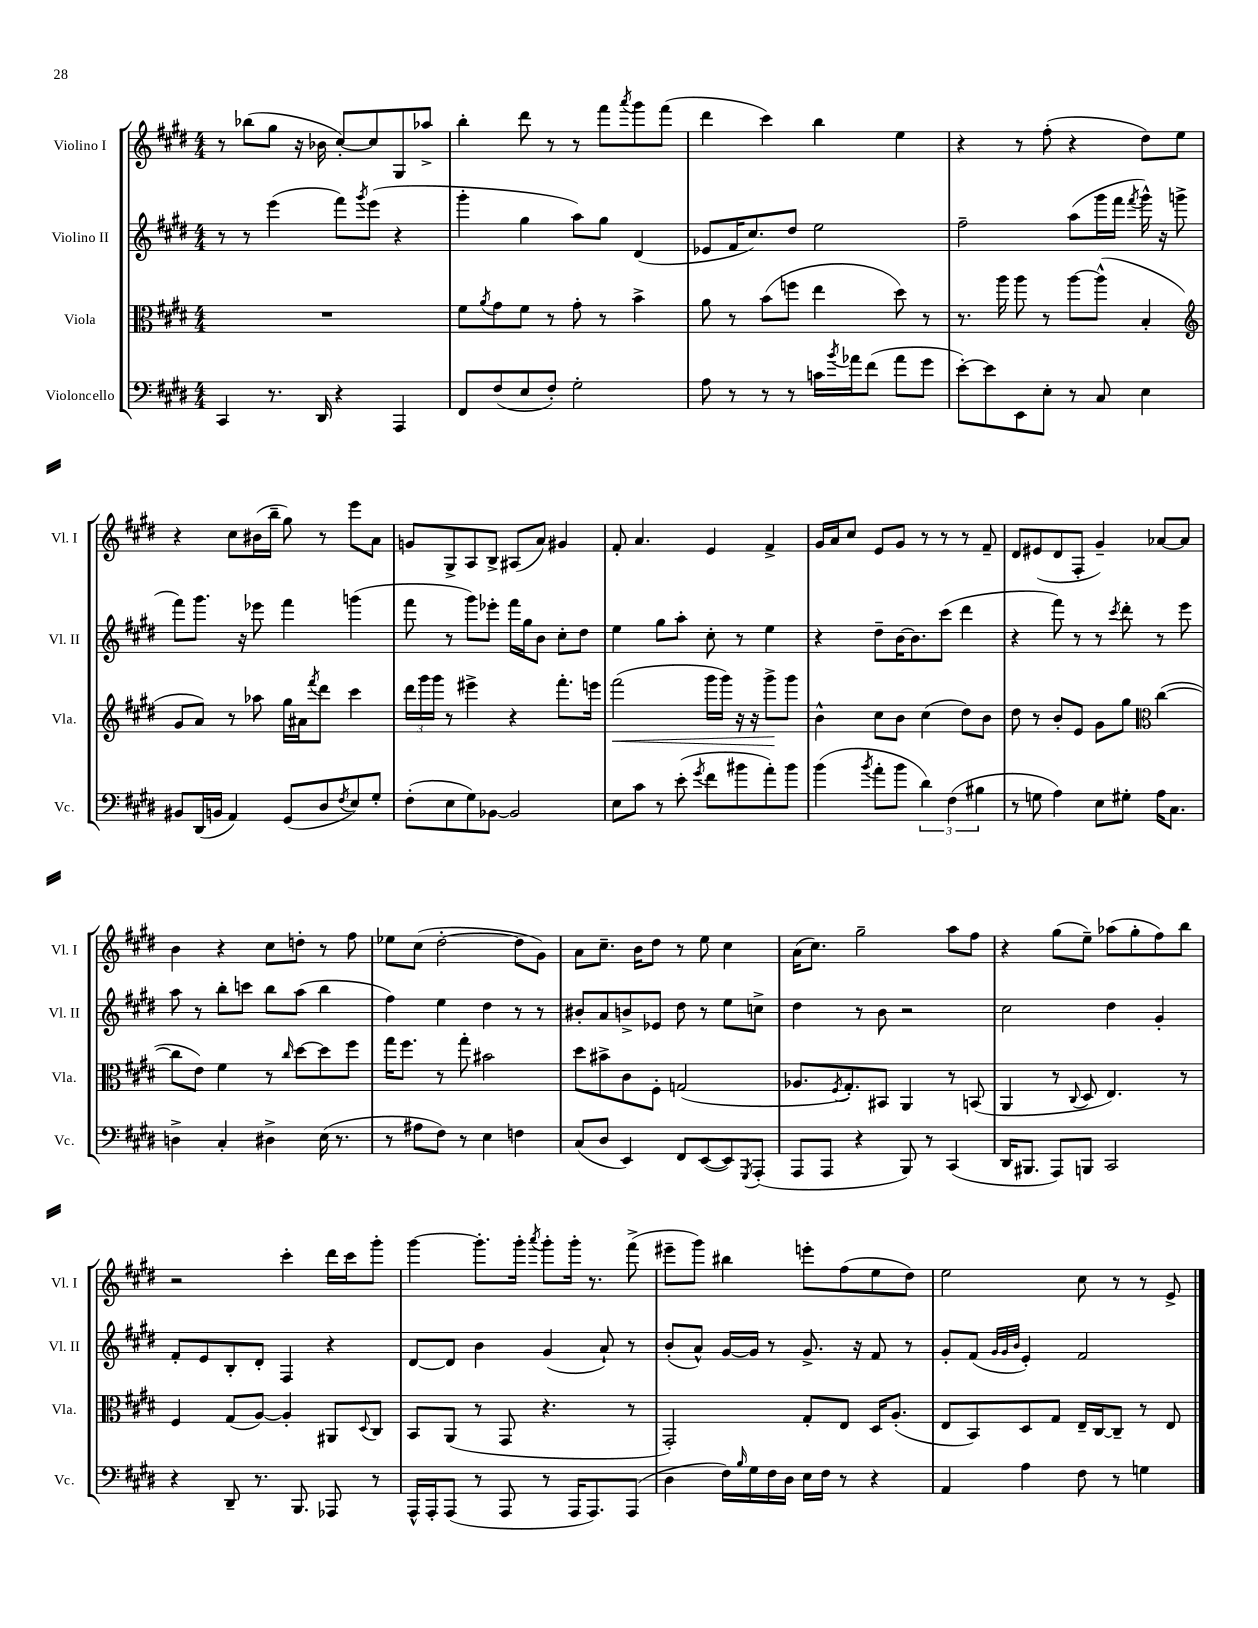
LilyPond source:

<<
\new StaffGroup <<
\new Staff = "s0" \with { instrumentName = "Violino I" shortInstrumentName = "Vl. I" } {
    \clef treble \key e \major \numericTimeSignature \time 4/4
    r8 bes''8( gis''8 r16 bes'16 cis''8~-.) cis''8 gis8 aes''8-> |
    b''4-. dis'''8 r8 r8 fis'''8 \acciaccatura { a'''8 } gis'''8 fis'''8( |
    dis'''4 cis'''4) b''4 e''4 |
    r4 r8 fis''8-.( r4 dis''8) e''8 |
    r4 cis''8 bis'16( b''16-- gis''8) r8 e'''8 a'8 |
    g'8 gis8-> a8 b8-> ais8( a'8) gis'4 |
    fis'8-. a'4. e'4 fis'4-> |
    gis'16 a'16 cis''8 e'8 gis'8 r8 r8 r8 fis'8-- |
    dis'8 eis'8( dis'8 fis8-. gis'4--) aes'8~ aes'8 |
    b'4 r4 cis''8 d''8-. r8 fis''8 |
    ees''8 cis''8( dis''2~-. dis''8 gis'8) |
    a'8 cis''8.-- b'16 dis''8 r8 e''8 cis''4 |
    a'16( cis''8.) gis''2-- a''8 fis''8 |
    r4 gis''8( e''8--) aes''8( gis''8-. fis''8) b''8 |
    r2 cis'''4-. dis'''16 cis'''16 gis'''8-. |
    gis'''4~ gis'''8.-. gis'''16-. \acciaccatura { a'''8 } gis'''8-. gis'''16-. r8. fis'''8->( |
    eis'''8-- gis'''8) bis''4 e'''8-. fis''8( e''8 dis''8) |
    e''2 cis''8 r8 r8 e'8-> \bar "|." |
}
\new Staff = "s1" \with { instrumentName = "Violino II" shortInstrumentName = "Vl. II" } {
    \clef treble \key e \major \numericTimeSignature \time 4/4
    r8 r8 e'''4( fis'''8) \acciaccatura { gis'''8 } e'''8( r4 |
    gis'''4-. gis''4 a''8) gis''8 dis'4( |
    ees'8 fis'16 cis''8.) dis''8 e''2 |
    fis''2-- a''8( gis'''16 fis'''16 \acciaccatura { fis'''8 } gis'''16-^) r16 g'''8->( |
    fis'''8) gis'''8. r16 ees'''8 fis'''4 g'''4( |
    fis'''8 r8 gis'''8) ees'''8-. fis'''16 gis''16 b'8 cis''8-. dis''8 |
    e''4 gis''8 a''8-. cis''8-. r8 e''4 |
    r4 dis''8-- b'16~ b'8. cis'''8( dis'''4 |
    r4 fis'''8) r8 r8 \acciaccatura { cis'''8 } dis'''8-. r8 e'''8 |
    a''8 r8 b''8-. c'''8 b''8 a''8( b''4 |
    fis''4) e''4 dis''4 r8 r8 |
    bis'8-. a'8 b'8-> ees'8 dis''8 r8 e''8 c''8-> |
    dis''4 r8 b'8 r2 |
    cis''2 dis''4 gis'4-. |
    fis'8-. e'8 b8-. dis'8-. fis4 r4 |
    dis'8~ dis'8 b'4 gis'4( a'8-!) r8 |
    b'8-.( a'8-^) gis'16~ gis'16 r8 gis'8.-> r16 fis'8 r8 |
    gis'8-. fis'8( \grace { gis'32 gis'32 b'32 } e'4-.) fis'2 \bar "|." |
}
\new Staff = "s2" \with { instrumentName = "Viola" shortInstrumentName = "Vla." } {
    \clef alto \key e \major \numericTimeSignature \time 4/4
    R1 |
    fis'8 \acciaccatura { a'8 } gis'8 fis'8 r8 gis'8-. r8 b'4-> |
    a'8 r8 b'8( f''8 e''4 dis''8) r8 |
    r8. a''16 a''8 r8 a''8~ a''8-^( b4-. |
    \clef treble gis'8 a'8) r8 aes''8 gis''16 ais'16 \acciaccatura { fis'''8 } dis'''8 cis'''4 |
    \tuplet 3/2 { dis'''16 gis'''16 gis'''16 } r8 eis'''4-> r4 fis'''8.-. e'''16 |
    fis'''2\<( gis'''16 gis'''16) r16 r16 gis'''8->\! gis'''8 |
    b'4-^ cis''8 b'8 cis''4( dis''8) b'8 |
    dis''8 r8 b'8-. e'8 gis'8 gis''8 \clef alto cis''4~( |
    cis''8 e'8) fis'4 r8 \grace { cis''16 } dis''8~ dis''8 fis''8 |
    gis''16 fis''8. r8 gis''8-. bis'2 |
    dis''8 bis'8-> cis'8 fis8-. g2( |
    aes8. \acciaccatura { fis8 } gis8.-.) bis,8 a,4 r8 b,8( |
    a,4 r8 \appoggiatura { cis8 } dis8 e4.) r8 |
    fis4 gis8( a8~) a4-. ais,8 \appoggiatura { dis8 } cis8 |
    b,8 a,8( r8 gis,8 r4. r8 |
    gis,2-.) gis8-. e8 dis16 a8.-.( |
    e8 b,8) dis8 gis8 e16-- cis16~ cis8-- r8 e8 \bar "|." |
}
\new Staff = "s3" \with { instrumentName = "Violoncello" shortInstrumentName = "Vc." } {
    \clef bass \key e \major \numericTimeSignature \time 4/4
    cis,4 r8. dis,16 r4 a,,4 |
    fis,8 fis8( e8 fis8-.) gis2-. |
    a8 r8 r8 r8 c'16 \acciaccatura { b'8 } aes'16 fis'8( aes'8 gis'8 |
    e'8~-.) e'8 e,8 e8-. r8 cis8 e4 |
    bis,8 dis,16( b,16 a,4) gis,8( dis8 \acciaccatura { fis8 } e8) gis8-. |
    fis8-.( e8 gis8) bes,8~ bes,2 |
    e8 cis'8 r8 e'8-.( \acciaccatura { gis'8 } fis'8 bis'8 a'8-.) bis'8 |
    b'4( \acciaccatura { b'8 } a'8-. b'8 \tuplet 3/2 { dis'4) fis4( bis4 } |
    r8 g8 a4) e8 gis8-. a16 cis8. |
    d4-> cis4-. dis4-> e16( r8. |
    r8 ais8 fis8) r8 e4 f4 |
    cis8( dis8 e,4) fis,8 e,8~( e,8) \acciaccatura { gis,,8 } a,,8-.( |
    a,,8 a,,8 r4 b,,8) r8 cis,4( |
    dis,16 bis,,8. a,,8) b,,8 cis,2 |
    r4 dis,8-- r8. b,,8. aes,,8 r8 |
    a,,16-^ a,,16-. a,,8( r8 a,,8 r8 a,,16 a,,8.) a,,8( |
    dis4 fis16) \grace { b16 } gis16 fis16 dis16 e16 fis16 r8 r4 |
    a,4 a4 fis8 r8 g4 \bar "|." |
}
>>
>>
\layout { \context { \Score \remove "Bar_number_engraver" } }
